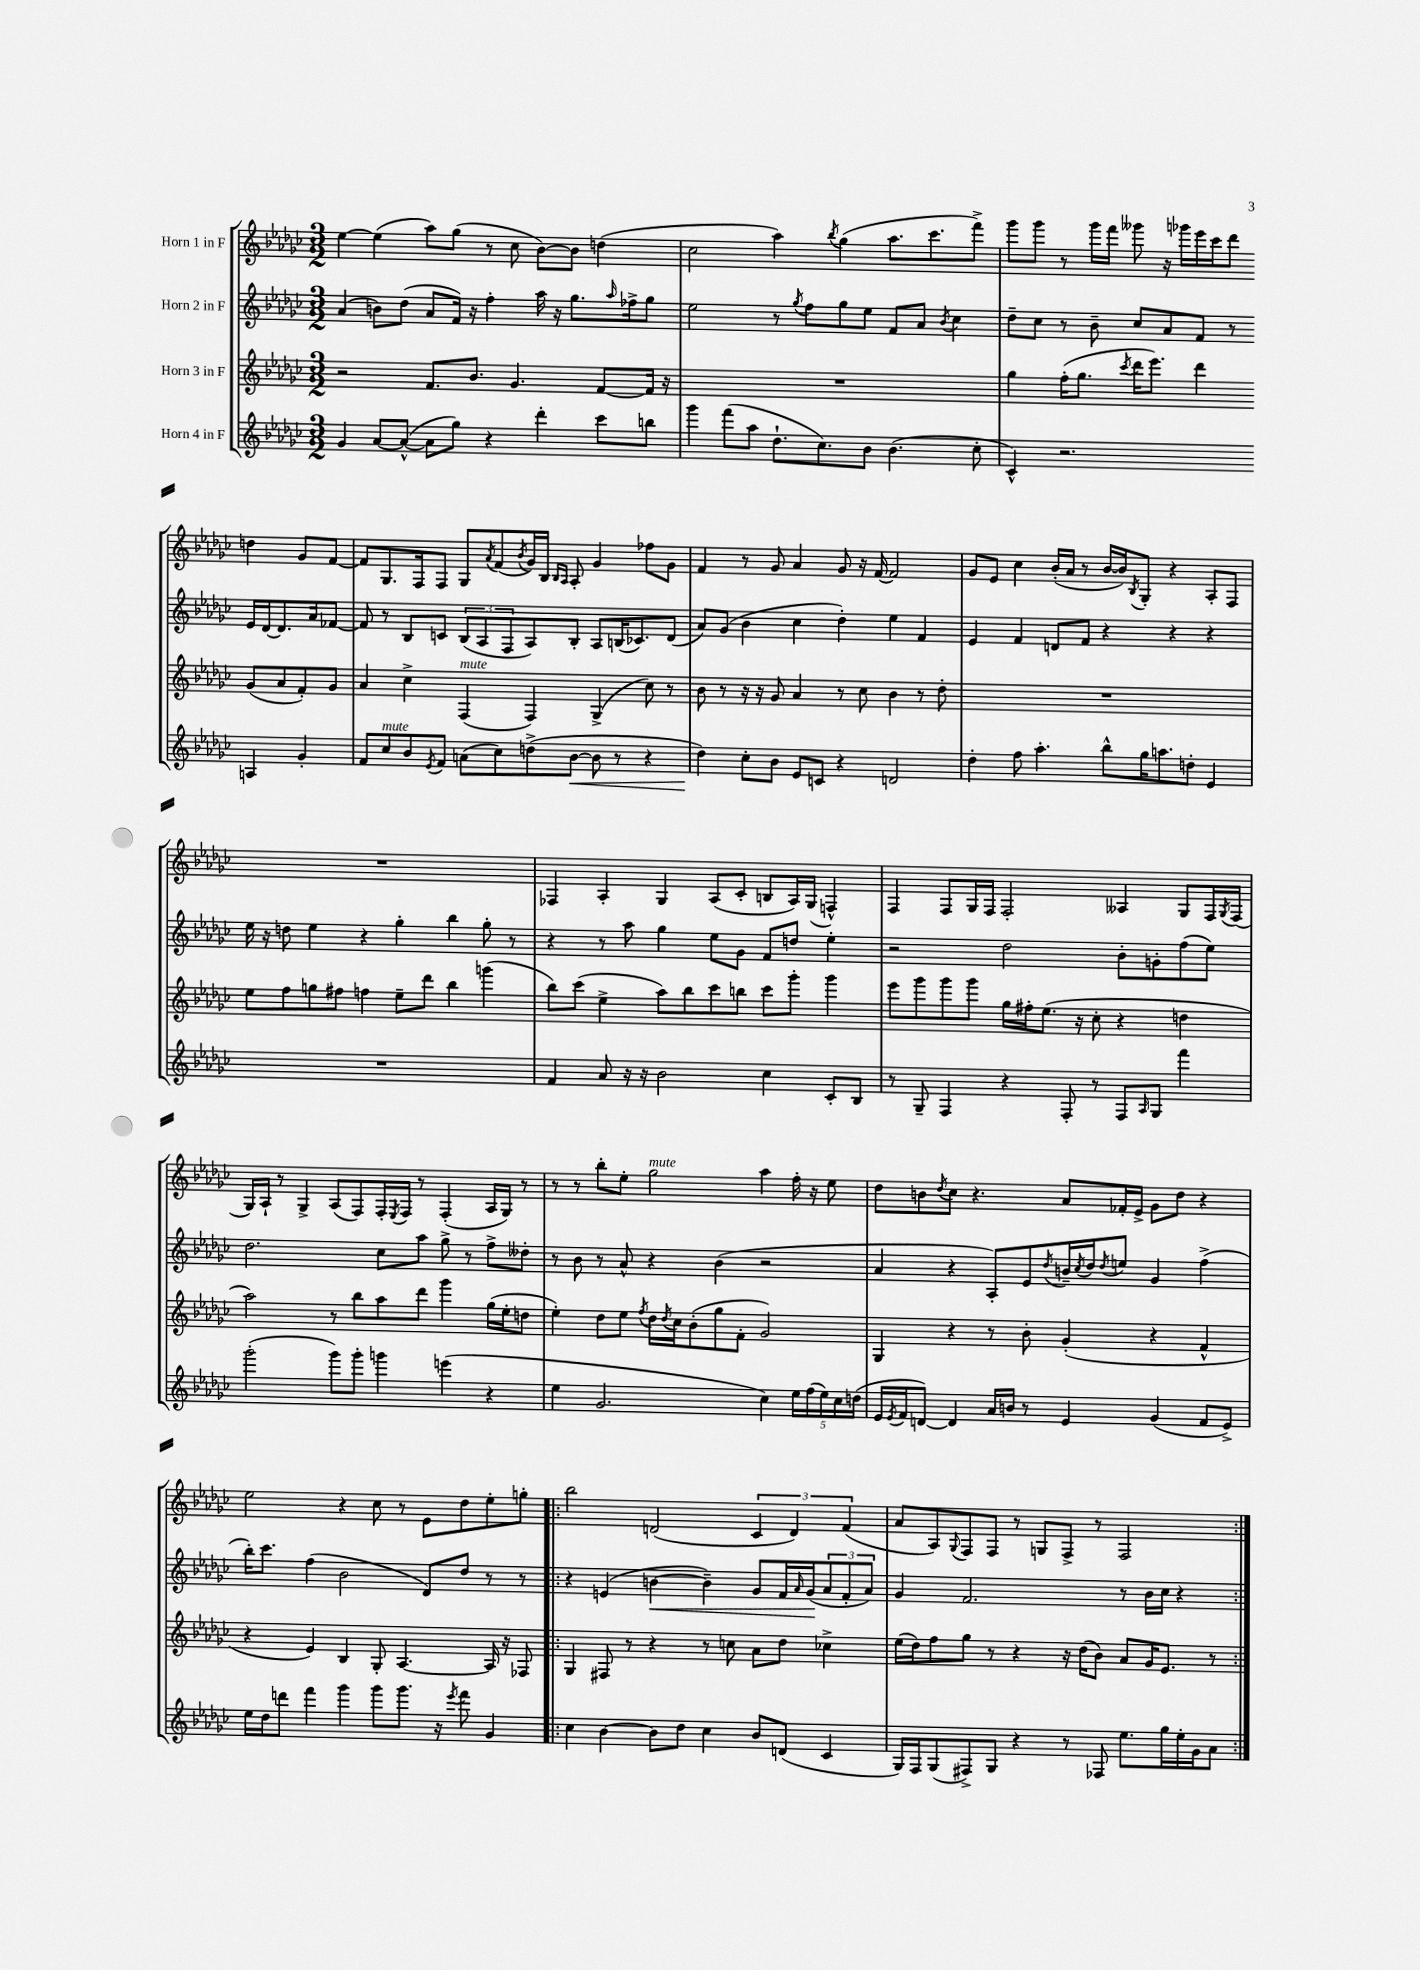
<<
\new StaffGroup <<
\new Staff = "s0" \with { instrumentName = "Horn 1 in F" } {
    \clef treble \key ges \major \numericTimeSignature \time 3/2
    ees''4~ ees''4( aes''8) ges''8( r8 ces''8 bes'8~) bes'8 d''4( |
    ces''2 aes''4) \acciaccatura { bes''8 } ges''4( aes''8. ces'''8. f'''8->) |
    ges'''8 ges'''8 r8 ges'''16 f'''16 geses'''8 r16 ges'''16 ees'''16 ces'''16 des'''8 d''4 ges'8 f'8~ |
    f'8 ges8. f16 f8 ges8 \acciaccatura { aes'8 } f'8( \acciaccatura { bes'8 } ges'16) bes16 \grace { bes16 aes16 } aes8-. ges'4 fes''8 ges'8 |
    f'4 r8 ges'8 aes'4 ges'8 r16 f'16~ f'2 |
    ges'8 ees'8 ces''4 bes'16-.( aes'16 r8 bes'16~ bes'16) \acciaccatura { bes8 } ges8-. r4 aes8-. f8 |
    R1. |
    fes4 aes4-. ges4 aes8( ces'8-. b8 aes16) ges16( f4-^) |
    f4 f8 ges16 f16 f2-. aeses4 ges8 f16 \acciaccatura { ges8 } f16( |
    ges16) aes16-! r8 ges4-> aes8( f8) f16-. \acciaccatura { ees8 } f16 r8 f4-.( aes16 ges16) r8 |
    r8 r8 bes''8-. ees''8-. ges''2^\markup { \italic "mute" } aes''4 f''16-. r16 ees''8 |
    des''8 b'8 \acciaccatura { des''8 } ces''8 r4. aes'8 fes'16-. ees'16-> ges'8 des''8 r4 |
    ees''2 r4 ces''8 r8 ees'8 des''8 ees''8-. g''8-. |
    \repeat volta 2 { bes''2 d'2( \tuplet 3/2 { ces'4 d'4) f'4( } |
    aes'8 aes8) \appoggiatura { ges8 } f8 f8 r8 g8 f8-> r8 f2 | }
}
\new Staff = "s1" \with { instrumentName = "Horn 2 in F" } {
    \clef treble \key ges \major \numericTimeSignature \time 3/2
    aes'4( b'8) des''8( aes'8 f'16) r16 f''4-. aes''16 r16 ges''8. \grace { aes''16 } fes''16-> ges''8 |
    ees''2 r8 \acciaccatura { ges''8 } f''8 ges''8 ees''8 f'8 aes'8 \acciaccatura { bes'8 } ces''4 |
    des''8-- ces''8 r8 bes'8-- ces''8 aes'8 f'8 r8 ees'16 des'16~ des'8. aes'16 fes'8~ |
    fes'8 r8 bes8 c'8 \tuplet 3/2 { bes8( aes8 f8 } aes8) bes8-. aes8 b16( ces'8.) des'8( |
    aes'8) ges'8( bes'4 ces''4 des''4-.) ees''4 f'4 |
    ees'4 f'4 d'8 f'8 r4 r4 r4 |
    ees''16 r16 d''8 ees''4 r4 ges''4-. bes''4 ges''8-. r8 |
    r4 r8 aes''8 ges''4 ees''8 ges'8 f'8 d''8 ees''4-. |
    r2 des''2 bes'8-. g'8-. f''8( ees''8) |
    des''2. ces''8 aes''8 ges''8-> r8 f''8-> deses''8-. |
    r8 bes'8 r8 aes'8-^ r4 bes'4( r2 |
    aes'4 r4 aes8-.) ees'8 \acciaccatura { des''8 } b'16-- \acciaccatura { ces''8 } des''16 \acciaccatura { des''8 } e''8 ges'4 f''4->( |
    bes''16-.) ces'''8. f''4( bes'2 des'8) des''8 r8 r8 |
    \repeat volta 2 { r4 e'4( b'4~\< b'4--) ges'8 f'16 \grace { aes'16 } ges'16\!( \tuplet 3/2 { aes'8 f'8-. aes'8) } |
    ges'4 f'2. r8 bes'16 ces''16 r4 | }
}
\new Staff = "s2" \with { instrumentName = "Horn 3 in F" } {
    \clef treble \key ges \major \numericTimeSignature \time 3/2
    r2 f'8. bes'8. ges'4. f'8~ f'16 r16 |
    R1. |
    ges''4 f''16-.( ges''8. \acciaccatura { ces'''8 } des'''16 ees'''8.) des'''4 ges'8( aes'8 f'8-.) ges'8 |
    aes'4 ces''4-> f4^\markup { \italic "mute" }( f4) ges4->( ces''8) r8 |
    bes'8 r8 r16 r16 ges'8 aes'4 r8 ces''8 bes'4 r8 des''8-. |
    R1. |
    ees''8 f''8 g''8 fis''8 f''4 ees''8-- des'''8 bes''4 g'''4( |
    bes''8) ces'''8( ees''4-> aes''8) bes''8 ces'''8 b''8 ces'''8 ges'''8-. ges'''4 |
    ees'''8 ges'''8 ges'''8 ges'''8 ges''16 fis''16-. ees''8.( r16 ces''8-. r4 d''4 |
    aes''2) r8 bes''8 aes''8 des'''8 ges'''4 ges''16( ees''16-. d''8 |
    ees''4-.) des''8 ees''8 \acciaccatura { f''8 } des''16 \acciaccatura { des''8 } ces''16 bes'8-.( ges''8 f'8-. ges'2) |
    ges4 r4 r8 bes'8-. ges'4-.( r4 f'4-^ |
    r4 ees'4) bes4 ges8-. aes4.~ aes16 r16 fes8 |
    \repeat volta 2 { ges4 fis8 r8 r4 r8 c''8 aes'8 des''8 ces''4-> |
    ees''16( des''16) f''8 ges''8 r8 r4 r16 des''16( bes'8) aes'8 ges'16 ees'8. r8 | }
}
\new Staff = "s3" \with { instrumentName = "Horn 4 in F" } {
    \clef treble \key ges \major \numericTimeSignature \time 3/2
    ges'4 aes'8~ aes'8~-^( aes'8 ges''8) r4 des'''4-. ces'''8 b''8 |
    ges'''4 f'''8( aes''8 des''8.-! ces''8.) bes'8 bes'4.( ces''8-. |
    ces'4-^) r2. a4 ges'4-. |
    f'8 ces''8^\markup { \italic "mute" } bes'8 \acciaccatura { ees'8 } f'8 a'8( ces''8) d''8->( bes'8~\< bes'8 r8 r4 |
    des''4\!) ces''8-. bes'8 ees'8 c'8 r4 d'2 |
    des''4-. f''8 aes''4.-. bes''8-^ ges''16 a''8. d''8-. ees'4 |
    R1. |
    f'4 aes'8 r16 r16 bes'2 ces''4 ces'8-. bes8 |
    r8 ges8-- f4 r4 f8-. r8 f8 \grace { aes16 } ges8 f'''4 |
    ges'''2-.( ges'''8) ges'''8-. g'''4 e'''4( r4 |
    ees''4 ges'2. ces''4) \tuplet 5/4 { ees''16 f''16( ees''16) ces''16 d''16( } |
    ees'16 \acciaccatura { ees'8 } f'16 d'8~) d'4 aes'16 b'16 r8 ees'4 ges'4( f'8 ees'8->) |
    ees''16 des''16 d'''8 f'''4 ges'''4 ges'''8 ges'''8. r16 \acciaccatura { ees'''8 } f'''8 ges'4 |
    \repeat volta 2 { ces''4 bes'4~ bes'8 des''8 ces''4 bes'8 d'8( ces'4 |
    ges16) f16 ges8( fis8->) ges8 r4 r8 fes8 ees''8. ges''16 ees''16-. ges'16 aes'8 | }
}
>>
>>
\layout { \context { \Score \remove "Bar_number_engraver" } }
